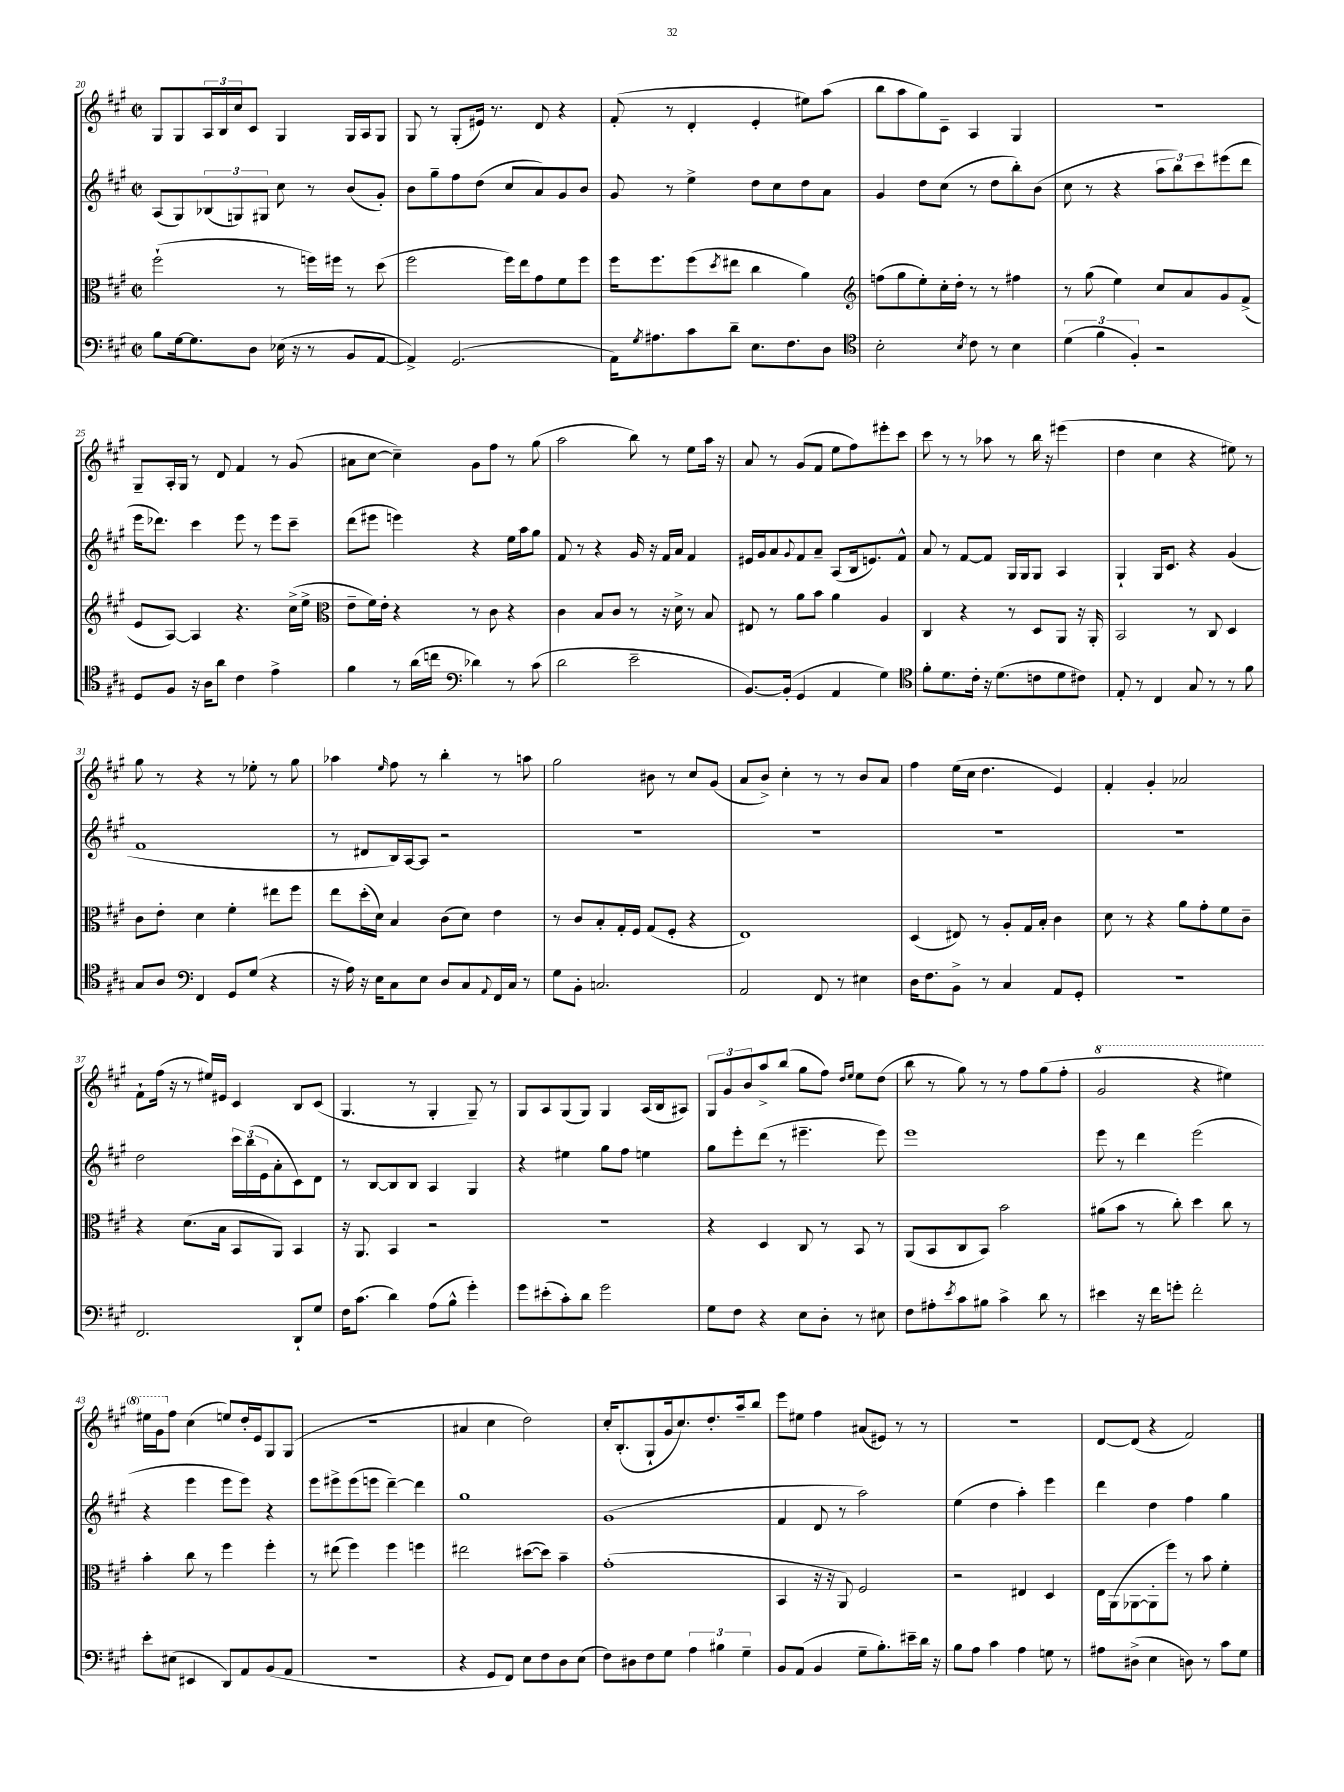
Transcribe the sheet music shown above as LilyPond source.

<<
\new StaffGroup <<
\new Staff = "s0" {
    \clef treble \key a \major \defaultTimeSignature \time 2/2
    gis8 gis8 \tuplet 3/2 { a16 b16 cis''16 } cis'8 gis4 gis16 a16 gis8 |
    gis8 r8 gis8-.( eis'16) r8. d'8 r4 |
    fis'8-.( r8 d'4-. e'4-. eis''8) a''8( |
    b''8 a''8 gis''8) cis'8-- a4 gis4 |
    r1 |
    gis8-- a16-. gis16 r8 d'8 fis'4 r8 gis'8( |
    ais'8 cis''8~ cis''4--) gis'8 fis''8 r8 gis''8( |
    a''2 b''8) r8 e''8 a''16 r16 |
    a'8 r8 gis'8( fis'8 e''8 fis''8) eis'''8-. cis'''8 |
    cis'''8 r8 r8 aes''8 r8 b''16 r16 eis'''4( |
    d''4 cis''4 r4 eis''8) r8 |
    gis''8 r8 r4 r8 ees''8-. r8 gis''8 |
    aes''4 \grace { e''16 } fis''8 r8 b''4-. r8 a''8 |
    gis''2 bis'8 r8 cis''8 gis'8( |
    a'8 b'8->) cis''4-. r8 r8 b'8 a'8 |
    fis''4 e''16( cis''16 d''4. e'4) |
    fis'4-. gis'4-. aes'2 |
    fis'8-! fis''16( r16 r8 eis''16) eis'16 cis'4 b8 cis'8( |
    gis4. r8 gis4-. gis8--) r8 |
    gis8 a8 gis8( gis8) gis4 a16( b16 ais8) |
    \tuplet 3/2 { gis8 gis'8 b'8 } a''8-> b''8( gis''8 fis''8) \grace { d''16 e''16 } e''8 d''8( |
    b''8 r8 gis''8) r8 r8 fis''8 gis''8( fis''8-. |
    \ottava #1 gis''2 r4 eis'''4) |
    eis'''16 gis''16 \ottava #0 fis''8 cis''4( e''!8) d''16-. e'16 gis8 gis8( |
    r1 |
    ais'4 cis''4 d''2) |
    cis''16-. b8.-.( gis8-! gis'16 cis''8.) d''8.-. a''16-- b''8 |
    e'''8 eis''8 fis''4 ais'8( eis'8) r8 r8 |
    R1 |
    d'8~ d'8( r4 fis'2) \bar "|." |
}
\new Staff = "s1" {
    \clef treble \key a \major \defaultTimeSignature \time 2/2
    a8( gis8) \tuplet 3/2 { bes8( g8) gis8 } cis''8 r8 b'8( gis'8-.) |
    b'8 gis''8-- fis''8 d''8( cis''8 a'8) gis'8 b'8 |
    gis'8 r8 e''4-> d''8 cis''8 d''8 a'8 |
    gis'4 d''8 cis''8( r8 d''8 b''8-.) b'8( |
    cis''8 r8 r4 \tuplet 3/2 { a''8 b''8) cis'''8 } eis'''8( d'''8 |
    e'''16 des'''8.) cis'''4 e'''8 r8 e'''8 cis'''8-- |
    d'''8( eis'''8 e'''4) r4 e''16 a''16 gis''8 |
    fis'8 r8 r4 gis'16 r16 fis'16 a'16 fis'4 |
    eis'16 gis'16 a'8 \appoggiatura { gis'8 } fis'8 a'8-- a8( b16 e'8.) fis'8-^ |
    a'8 r8 fis'8~ fis'8 gis16 gis16 gis8 a4 |
    gis4-! gis16 cis'8. r4 gis'4( |
    fis'1 |
    r8 dis'8 b16) a16~ a8 r2 |
    R1 |
    R1 |
    R1 |
    R1 |
    d''2 \tuplet 3/2 { cis'''16 b''16( e'16 } a'8-. cis'8) d'8 |
    r8 b8~ b8 b8 a4 gis4 |
    r4 eis''4 gis''8 fis''8 e''4 |
    gis''8 e'''8-. d'''8( r8 eis'''4.-- eis'''8) |
    e'''1 |
    e'''8 r8 d'''4 e'''2( |
    r4 e'''4 e'''8 e'''8) r4 |
    e'''8 eis'''8-> eis'''8( e'''8 d'''4~--) d'''4 |
    gis''1 |
    gis'1( |
    fis'4 d'8 r8 a''2) |
    e''4( d''4 a''4-.) e'''4 |
    d'''4 d''4 fis''4 gis''4 \bar "|." |
}
\new Staff = "s2" {
    \clef alto \key a \major \defaultTimeSignature \time 2/2
    fis''2-!( r8 f''16) fis''16 r8 d''8( |
    fis''2 fis''16) e''16 gis'8 fis'8 fis''8 |
    fis''16 fis''8. fis''8( \acciaccatura { d''8 } eis''8 cis''4 a'4) |
    \clef treble f''8( gis''8 e''8-.) cis''16-. d''16-. r8 r8 fis''4 |
    r8 gis''8( e''4) cis''8 a'8 gis'8 fis'8->( |
    e'8 a8~) a4 r4. cis''16->( e''16-> |
    \clef alto e'8-- fis'16) e'16-. r4 r8 cis'8 r4 |
    cis'4 b8 cis'8 r8 r16 d'16-> r8 b8 |
    eis8 r8 a'8 b'8 a'4 a4 |
    cis4 r4 r8 d8 a,8 r16 a,16-. |
    b,2 r8 cis8 d4 |
    cis'8 e'8-. d'4 fis'4-. eis''8 fis''8 |
    e''8 d''16-.( d'16) b4 cis'8( d'8) e'4 |
    r8 cis'8 b8-. gis16-. fis16 gis8( fis8-. r4 |
    e1) |
    d4( eis8) r8 a8-. gis16 b16-. cis'4 |
    d'8 r8 r4 a'8 gis'8-. fis'8 cis'8-- |
    r4 d'8.( b16 b,8 a,8) b,4 |
    r16 a,8. b,4 r2 |
    R1 |
    r4 d4 cis8 r8 b,8 r8 |
    a,8( b,8 cis8 b,8) b'2 |
    ais'8( b'8 r8 cis''8-.) d''4 cis''8 r8 |
    b'4-. cis''8 r8 fis''4 fis''4-. |
    r8 eis''8( fis''4) fis''4 f''4 |
    eis''2 dis''8~( dis''8) b'4-- |
    gis'1-.( |
    b,4 r16 r16 a,8) fis2 |
    r2 eis4 d4 |
    e16 a,16( aes,8~ aes,8-. fis''8) r8 b'8 fis'4-. \bar "|." |
}
\new Staff = "s3" {
    \clef bass \key a \major \defaultTimeSignature \time 2/2
    b8 gis16~ gis8. d8 ees16( r16 r8 b,8 a,8~ |
    a,4->) gis,2.( |
    a,16) \acciaccatura { gis8 } ais8. cis'8 d'8-- e8. fis8. d8 |
    \clef tenor b2-. \acciaccatura { b8 } cis'8 r8 b4 |
    \tuplet 3/2 { d'4( fis'4 fis4-.) } r2 |
    d8 fis8 r16 a16 a'8 cis'4 e'4-> |
    fis'4 r8 a'16( c''16 \clef bass des'4) r8 cis'8( |
    d'2 e'2-- |
    b,8.~) b,16-.( gis,4 a,4 gis4) |
    \clef tenor fis'8-. d'8. cis'16-. r16 d'8.( c'8 d'8 cis'8) |
    e8-. r8 cis4 gis8 r8 r8 fis'8 |
    gis8 a8 \clef bass fis,4 gis,8 gis8( r4 |
    r16 a16) r16 e16 cis8 e8 d8 cis8 \appoggiatura { a,8 } fis,16 cis16 r8 |
    gis8 b,8-. c2. |
    a,2 fis,8 r8 eis4 |
    d16 fis8. b,8-> r8 cis4 a,8 gis,8-. |
    R1 |
    fis,2. d,8-! gis8 |
    fis16 cis'8.( d'4) a8( b8-^ gis'4-.) |
    gis'8 eis'8-.( cis'8-.) d'8 gis'2 |
    gis8 fis8 r4 e8 d8-. r8 eis8 |
    fis8 ais8-. \acciaccatura { e'8 } cis'8 bis8 cis'4-> d'8 r8 |
    eis'4 r16 fis'16 g'8-. fis'2-. |
    e'8-. eis8( eis,4 d,8) a,8 b,8( a,8 |
    R1 |
    r4 gis,8 fis,8) e8 fis8 d8 e8( |
    fis8) dis8 fis8 gis8 \tuplet 3/2 { a4 bis4 gis4-- } |
    b,8 a,8( b,4 gis8-- b8.-.) eis'16-- d'16 r16 |
    b8 a8 cis'4 a4 g8 r8 |
    ais8 dis8->( e4 d8) r8 cis'8 gis8 \bar "|." |
}
>>
>>
\layout { \context { \Score currentBarNumber = #20 } }
